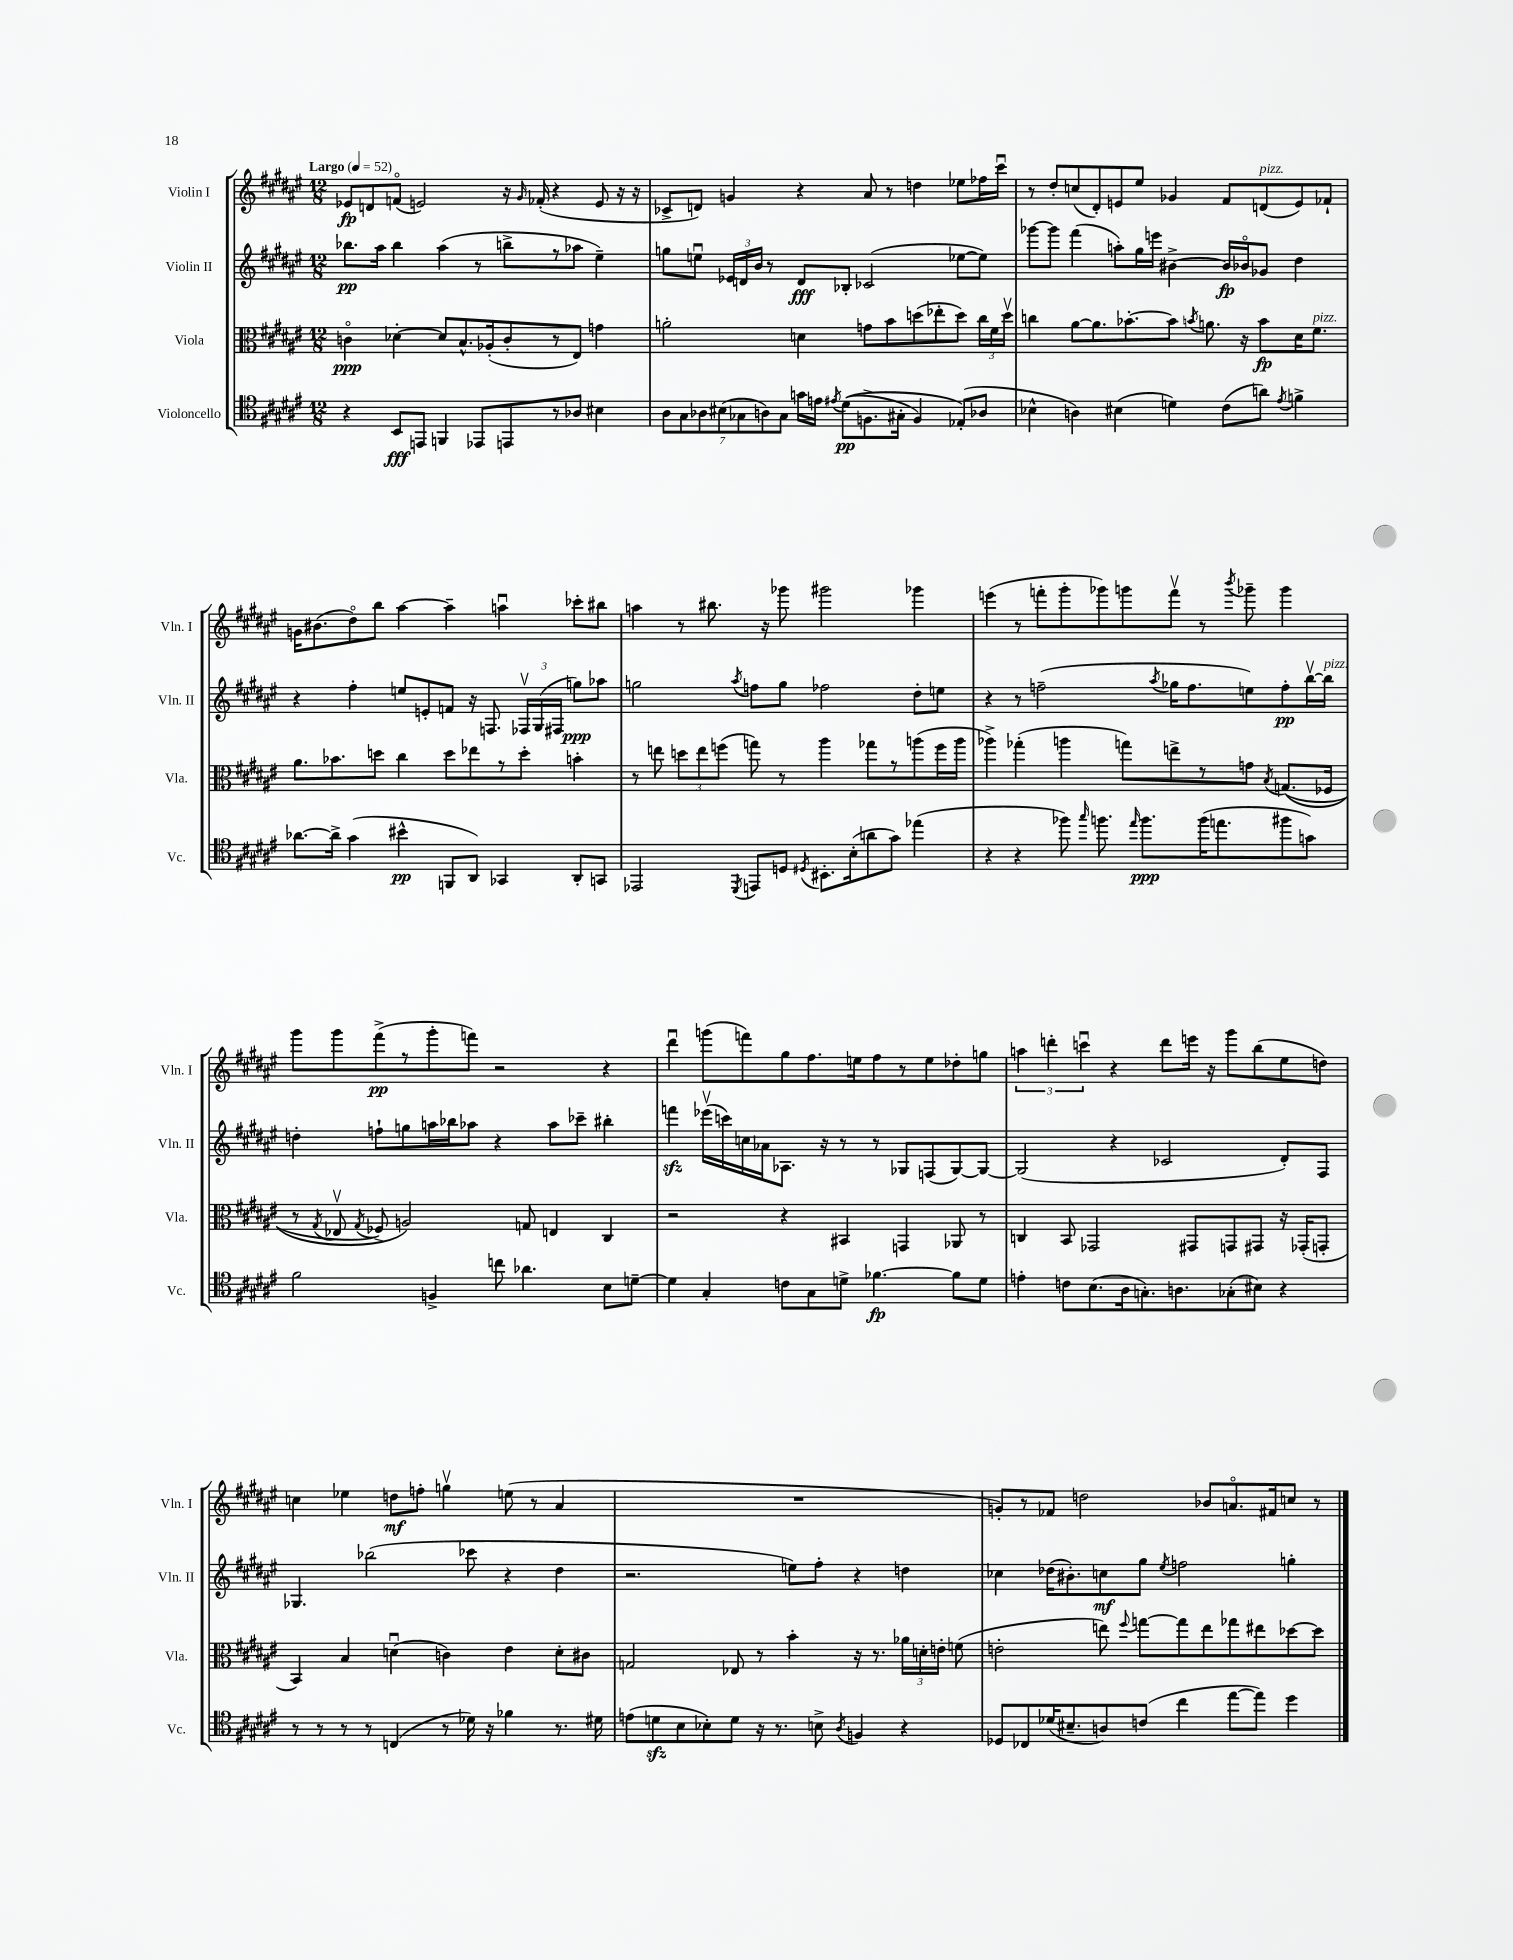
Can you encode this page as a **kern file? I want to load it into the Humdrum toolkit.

**kern	**kern	**kern	**kern
*staff4	*staff3	*staff2	*staff1
*clefC4	*clefC3	*clefG2	*clefG2
*k[f#c#g#d#a#e#]	*k[f#c#g#d#a#e#]	*k[f#c#g#d#a#e#]	*k[f#c#g#d#a#e#]
*M12/8	*M12/8	*M12/8	*M12/8
*MM52	*MM52	*MM52	*MM52
4r	4co	8.bb-	8e-
.	.	.	8d
.	.	16aa#	.
8BB	[4d-'	4bb-	(8fo
8EE	.	.	2e)
4FF	8d-]	(4aa#	.
.	8.B^^	.	.
8EE-	.	8r	.
.	(16A-'	.	.
8EE	8c'	8bb^	16r
.	.	.	16qqg#
.	.	.	(16f-'
8r	8r	8r	4r
8A-	8E#)	8aa-	.
4B#	4g	4ee#~)	8e
.	.	.	16r
.	.	.	16r
=	=	=	=
14A#	2a'	8gg	8c-^
14G#	.	.	.
.	.	8eeu	8d)
14A-	.	.	.
(14B#	.	.	.
.	.	24e-	4g
14G-	.	.	.
.	.	24d	.
.	.	24b	.
14A)	.	.	.
.	.	8r	.
14G-	.	.	.
16g	4d	8d	4r
16e	.	.	.
8qe#	.	.	.
&((8d#	.	8B-'	.
8.F^	8g	(2c-	8a#
.	8b	.	8r
16G#'	.	.	.
4F)	(8dd	.	4dd
.	8ee-'	.	.
(8E-'&)	8dd)	[8ee-	8ee-
8A-	24cc#	8ee-])	16ff-
.	24f#	.	.
.	.	.	16ccc#u
.	24ddv	.	.
=	=	=	=
4B-^^	4cc	[8ggg-	8r
.	.	8ggg-]	8dd#'
4A)	[8a#	(4fff#	(8cc
.	8.a#]	.	8d#')
(4B#	.	8aa')	8e
.	[8.b-'	.	.
.	.	16gg#	8ee#
.	.	16eee	.
4d)	8b-]	[4b#^	4g-
.	8qb	.	.
.	8.a	.	.
(8c#	.	16b#]	8f#
.	16r	16b-o	.
8a)	8b	8g-	(8d
8qe#	.	.	.
4f^	16d#	4dd#	8e)
.	8.f#	.	.
.	.	.	8f-`
=	=	=	=
[8.a-	8.a#	4r	16g
.	.	.	(8.b#
16a-^]	8.b-	.	.
(4g#	.	4ff#'	8dd#o)
.	8dd	.	8bb
4b#^^	4cc#	8ee	[4aa#
.	.	8e'	.
8FF	8dd	8f	4aa#~]
8AA#)	8ee-	16r	.
.	.	8.F	.
4GG-	8r	.	4aau
.	8dd'	24F-v	.
.	.	(24G#	.
.	.	24F#	.
8AA#'	4b'	8gg)	8ccc-'
8GG	.	8aa-	8bb#
=	=	=	=
2EE-	8r	2gg	4aa
.	8ee	.	.
.	12dd	.	8r
.	12ee	.	.
.	.	.	8.bb#
.	(12ff	.	.
8qDD#	.	8qaa#	.
8EE	8gg)	8ff	.
.	.	.	16r
8D	8r	8gg	8ggg-
8qD#	.	.	.
8.BB#'	4aa#	2ff-	2ggg#
(16B'	.	.	.
8a	8gg-	.	.
8g#)	8r	.	.
(4ee-	(8aa	8dd#'	4ggg-
.	16ff	8ee	.
.	16aa	.	.
=	=	=	=
4r	4aa-^)	4r	(4eee
4r	(4gg-'	8r	8r
.	.	(2ff~	8fff'
8ff-)	4aa	.	8ggg#'
16qqgg#	.	.	.
8.ff	.	.	8ggg-)
.	8gg)	.	8ggg
16qqee#	.	.	.
8.ff	.	.	.
.	.	8qaa#	.
.	8ee^	16gg-	8fffv
.	.	8.ff	.
(16ff	8r	.	8r
8.ee	.	.	.
.	.	.	8qbbb
.	8g	8ee)	8ggg-~
.	8qB	.	.
8ff#	&((8.G	8ff'	4ggg-
8g)	.	[16bbv	.
.	16F-	16bb]	.
=	=	=	=
2f#	8r	4dd'	8ggg#
.	8qG#	.	.
.	8E-v	.	8ggg#
.	8qG#	.	.
.	8F-^)	8ff`	(8fff#^
.	2A&)	8gg	8r
4F^	.	16aa	8ggg#'
.	.	16bb-	.
.	.	8aa-	8fff)
8cc	.	4r	2r
4.a-	8G	.	.
.	4E	8aa-	.
.	.	8ccc-~	.
8B	4C#	4bb#'	4r
[8d~	.	.	.
=	=	=	=
4d]	2r	4fff	4ddd#u
4G#'	.	(16eee-v	(8ggg
.	.	16ccc)	.
.	.	16cc	8fff)
.	.	16a-	.
8c	4r	8.A-	8gg#
8G#	.	.	8.ff#
.	.	16r	.
8d^	4BB#	8r	.
.	.	.	16ee
[4.f-	.	8r	8ff#
.	4GG	8G-	8r
.	.	(8F	8ee
8f-]	8AA-	[8G-)	8dd-'
8d	8r	8G-_	8gg
=	=	=	=
4e'	4C	(2G-]	6aa
.	.	.	6ddd'
8c	8BB	.	.
.	.	.	6cccu
(8.B	2GG-	.	.
.	.	4r	4r
16A#	.	.	.
8.G')	.	.	.
.	.	2c-	8ddd
8.A	.	.	.
.	8GG#	.	16eee
.	.	.	16r
(8G-'	8GG	.	8ggg#
8B#)	8GG#	.	(8bb
4r	16r	8d#')	8ee#
.	(16GG-'	.	.
.	8GG'	8F#	8dd)
=	=	=	=
8r	4BB)	4.G-	4cc
8r	.	.	.
8r	4B	.	4ee-
8r	.	(2bb-	.
(4C	(4du	.	8dd
.	.	.	8ff'
8r	4c)	.	4ggv
16d-)	.	8ccc-	.
16r	.	.	.
4f-	4e#	4r	(8ee
.	.	.	8r
8.r	8d'	4dd#	4a#
.	8c#	.	.
16d#	.	.	.
=	=	=	=
(8e	2G	2.r	1.r
8d	.	.	.
8B	.	.	.
8B-')	.	.	.
8d	8E-	.	.
16r	8r	.	.
8.r	.	.	.
.	4b'	8ee)	.
8B^	.	8ff#'	.
8qA#	.	.	.
4F	16r	4r	.
.	8.r	.	.
4r	24a-	4dd	.
.	24d'	.	.
.	24e'	.	.
.	(8f	.	.
=	=	=	=
8D-	2e'	4cc-	8g')
8C-	.	.	8r
(16d-	.	(16dd-	8f-
8.B#~	.	8.b#')	.
.	.	.	2dd
8A)	8ee)	8cc	.
.	8qqff#	.	.
(8c	[8gg	8gg#	.
.	.	8qee#	.
4cc#	8gg]	2ff	.
.	8ee	.	8b-
[8ee#	8gg-	.	8.ao
8ee#])	8ee#	.	.
.	.	.	16f#
4dd#	[8dd-	4gg'	8cc
.	8dd-]	.	8r
==	==	==	==
*-	*-	*-	*-
